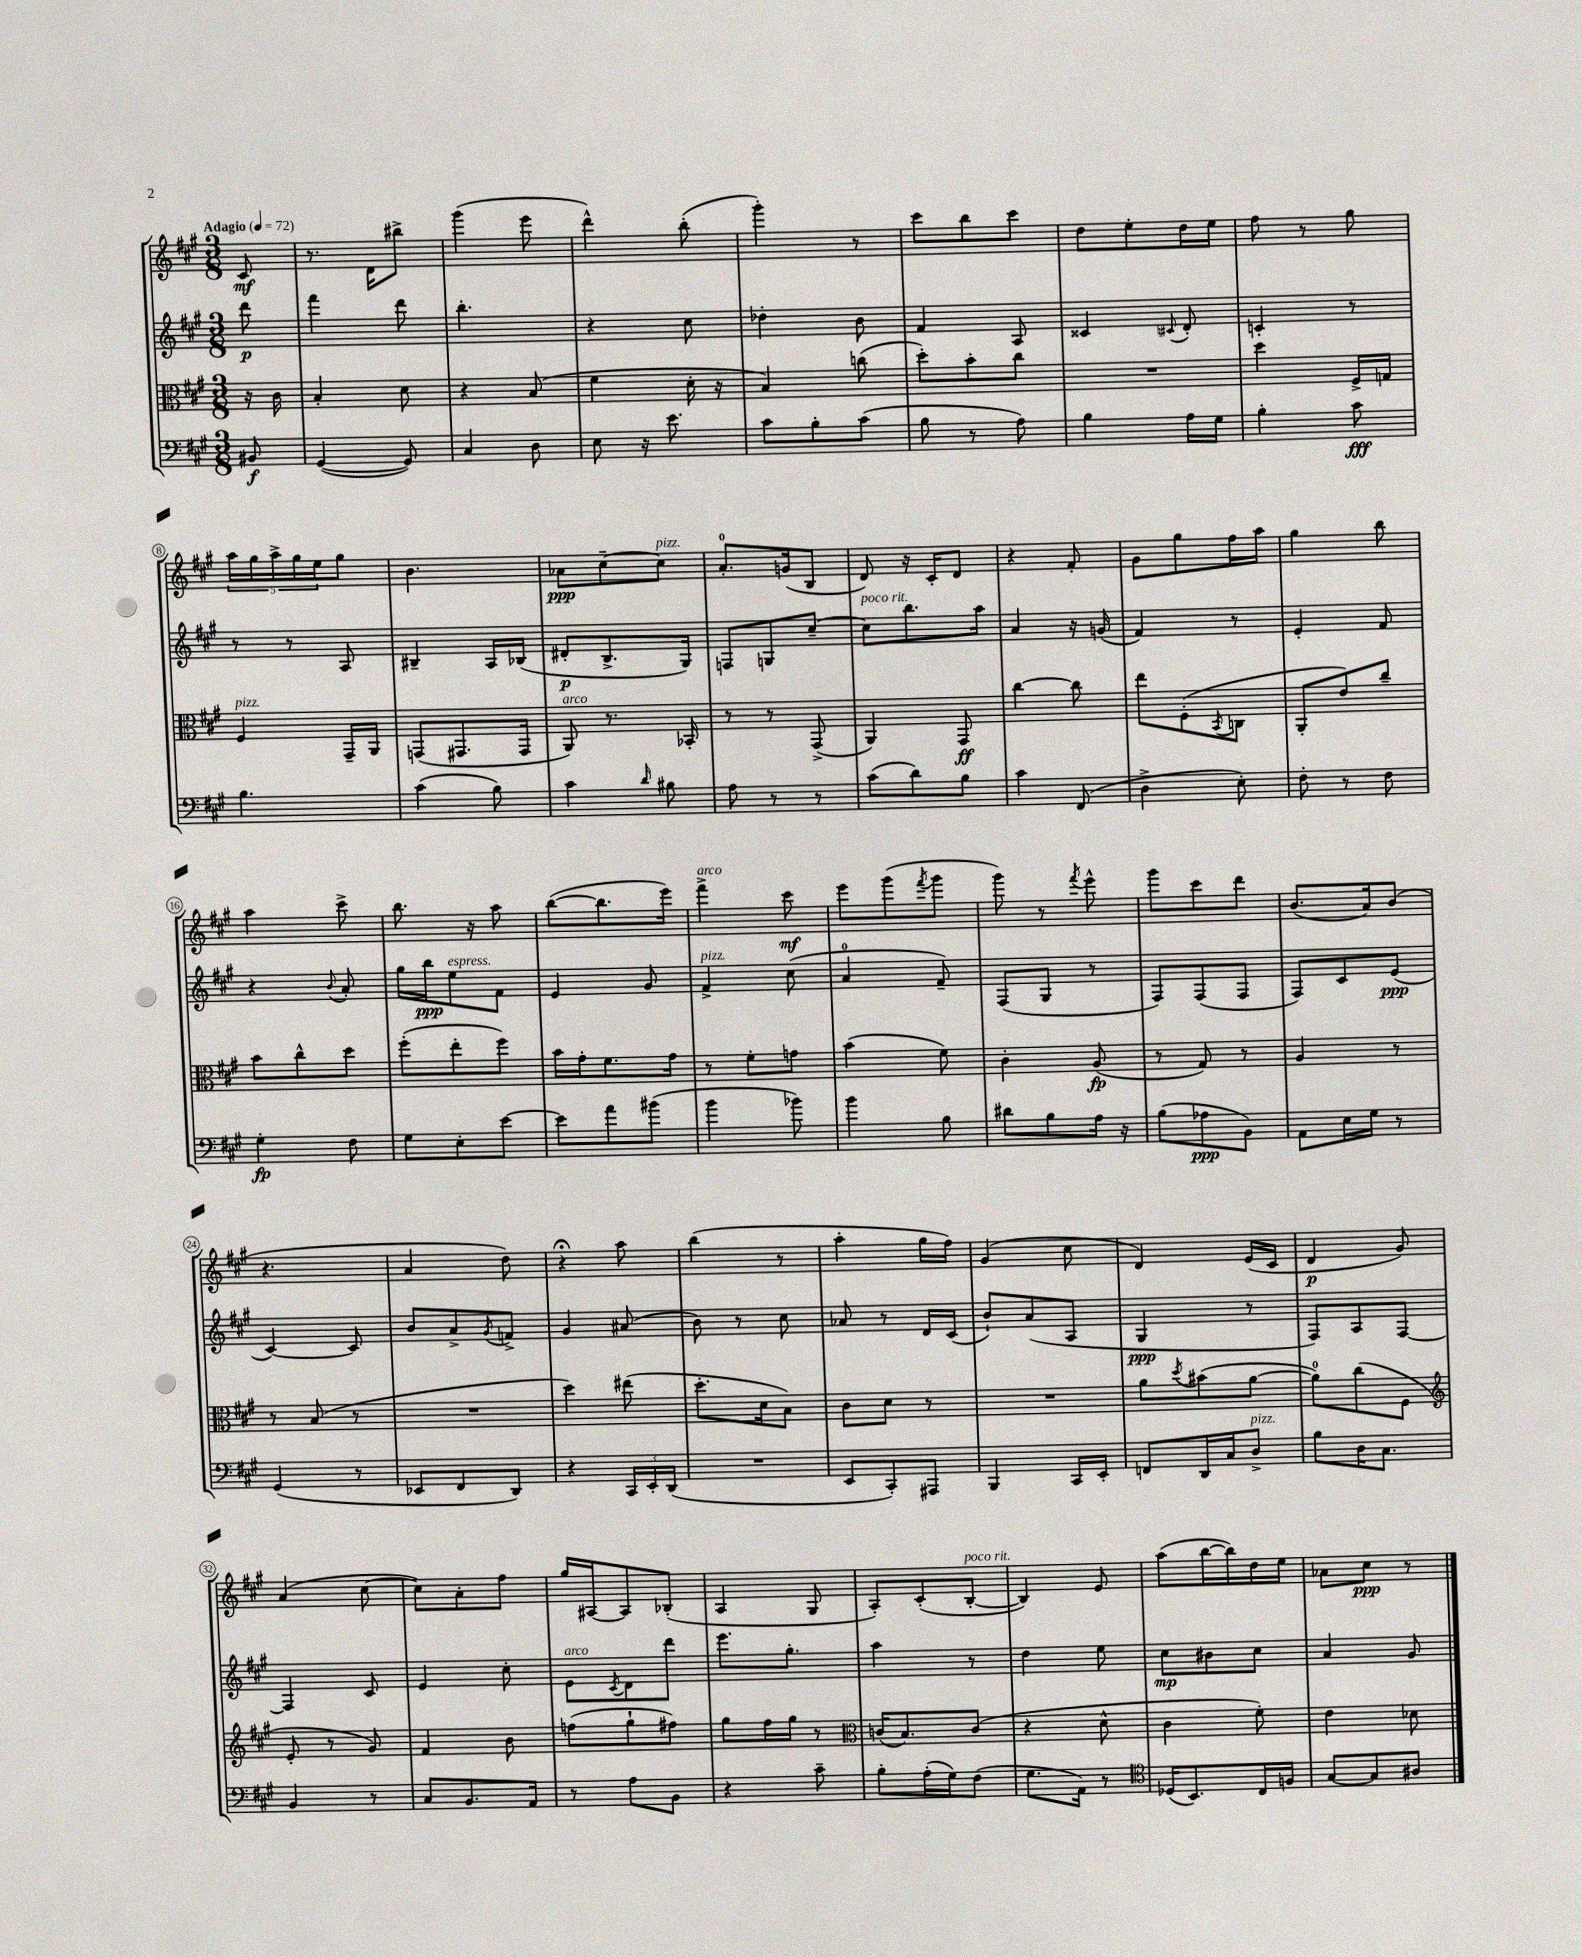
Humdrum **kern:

**kern	**kern	**kern	**kern
*staff4	*staff3	*staff2	*staff1
*clefF4	*clefC3	*clefG2	*clefG2
*k[f#c#g#]	*k[f#c#g#]	*k[f#c#g#]	*k[f#c#g#]
*M3/8	*M3/8	*M3/8	*M3/8
*MM72	*MM72	*MM72	*MM72
8BB#/	16r	8ddd\	8c#/
.	16c#\	.	.
=	=	=	=
([4GG#/	4B'/	4fff#\	8.r
.	.	.	16d\LK
8GG#/])	8d\	8ddd\	8bb#^\J
=	=	=	=
4C#/	4r	4.bb'\	(4ggg#\
8D\	(8B/	.	8eee\
=	=	=	=
8E\	4f#\	4r	4ddd^^\)
16r	.	.	.
8.e\	.	.	.
.	16d'\	8cc#\	(8bb'\
.	16r	.	.
=	=	=	=
8c#\L	4B/)	4dd-'\	4ggg#'\)
8B'\	.	.	.
(8c#\J	(8cc\	8b\	8r
=	=	=	=
8B\	8dd'\L)	4f#/	8ccc#\L
8r	8b'\	.	8bb\
8A\)	8cc#\J	8A/	8ccc#\J
=	=	=	=
4B\	4.r	4c##/	8dd\L
.	.	.	8ee'\
.	.	8qqc#/	.
16A\LL	.	8d'/	16dd\L
16G#\JJ	.	.	16ee\JJ
=	=	=	=
4B'\	4dd\	4c'/	8ff#\
.	.	.	8r
8c#\	16F#^/LL	8r	8gg#\
.	16G/JJ	.	.
=	=	=	=
4.B\	4F#/	8r	20aa\LL
.	.	.	20gg#\
.	.	.	20aa^\
.	.	8r	.
.	.	.	20gg#\
.	.	.	20ee\J
.	16GG#~/LL	8A/	8gg#\J
.	16AA/JJ	.	.
=	=	=	=
(4c#\	(8GG/L	4B#~/	4.b\
.	8.GG#/	.	.
8B\)	.	16A/LL	.
.	16GG#/Jk	(16B-/JJ	.
=	=	=	=
4c#\	8AA/)	8d#'/L	8a-\L
.	8.r	8.B^/	[8cc#~\
16qqd/	.	.	.
8B#\	.	.	8cc#\]J
.	16BB-'/	16G#/Jk)	.
=	=	=	=
8A\	8r	8F/L	8.a'/L
8r	8r	8G/	.
.	.	.	(16g/k
8r	(8GG#^/	[8cc#~/J	8B/J
=	=	=	=
(8c#\L	4AA/)	8cc#\]L	8d/)
8d\)	.	8.bb\	16r
.	.	.	16c#'/LK
8B\J	8GG#/	.	8d/J
.	.	16aa\Jk	.
=	=	=	=
4c#\	[4cc#\	4a/	4r
(8FF#/	8cc#\]	16r	8f#'/
.	.	(16g/	.
=	=	=	=
4D^\	8ee\L	4f#/)	8g#\L
.	(8F#'\	.	8gg#\
.	8qBB/	.	.
8E'\)	8C\J	8r	16ff#\L
.	.	.	16aa\JJ
=	=	=	=
8F#'\	8AA'/L	4e'/	4gg#\
8r	8e/)	.	.
8F#\	8cc#~/J	8f#/	8bb\
=	=	=	=
4G#'\	8b\L	4r	4aa\
.	8cc#^^\	.	.
.	.	8qqb/	.
8F#\	8dd\J	8a'/	8ccc#^\
=	=	=	=
8G#\L	(8ff#'\L	16gg#\LL	8.bb\
.	.	16bb\J	.
8E'\	8ee'\	8ee\	.
.	.	.	16r
[8e\J	8ff#\J)	8f#\J	8aa\
=	=	=	=
8e\]L	16b\LL	4e/	([8bb\L
.	16g#'\J	.	.
8a\	8.f#\	.	8.bb\]
(8b#\J	.	8g#/	.
.	16g#\Jk	.	16eee\Jk)
=	=	=	=
4b\	8r	4f#^/	4fff#^\
.	8f#'\L	.	.
8b-\)	8g\J	(8cc#\	8ccc#\
=	=	=	=
4b\	(4b\	4a/	8eee\L
.	.	.	(8ggg#\
.	.	.	8qfff#/
8B\	8f#\)	8f#~/)	8ggg#\J
=	=	=	=
8d#\L	4c#'\	(8F#/L	8ggg#\)
8B\	.	8G#/J	8r
.	.	.	8qfff#/
16A\Jk	(8A/	8r	8eee^^\
16r	.	.	.
=	=	=	=
(8B\L	8r	8F#/L)	8ggg#\L
8A-\	8G#/)	(8F#/	8ccc#\
8BB\J)	8r	8F#/J	8ddd\J
=	=	=	=
8AA\L	4A/	8F#/L)	(8.b/L
16E\L	.	8c#/	.
16G#\JJ	.	.	16a/k)
8r	8r	(8e/J	(8b/J
=	=	=	=
(4GG#/	8r	[4c#/)	4.r
.	(8B/	.	.
8r	8r	8c#/]	.
=	=	=	=
8EE-/L	4.r	8b/L	4a/
8FF#/	.	8a^/	.
.	.	8qg#/	.
8DD/J)	.	8f^/J	8dd\)
=	=	=	=
4r	4dd\)	4g#/	4r;
24CC#/LL	(8ee#\	(8a#/	8aa\
24EE'/	.	.	.
(24DD/JJ	.	.	.
=	=	=	=
4.r	8.dd'\L	8b\)	(4bb\
.	.	8r	.
.	16d\k	.	.
.	8B\J)	8cc#\	8r
=	=	=	=
8EE/L	8c#\L	8a-/	4aa'\
8CC#'/)	8d\J	8r	.
8AAA#/J	8r	16d/LL	16gg#\LL
.	.	(16c#/JJ	16ff#\JJ)
=	=	=	=
4BBB/	4.r	8b`/L)	(4g#/
.	.	(8a/	.
16CC#/LL	.	8A/J	8cc#\
16EE'/JJ	.	.	.
=	=	=	=
8FF/L	8a\L	4G#/	4d/)
.	8qdd/	.	.
16DD/L	(8b#\	.	.
16C#/J	.	.	.
8D^/J	[8a\J	8r	(16e/LL
.	.	.	16c#/JJ
=	=	=	=
8B\L	8a\]L)	8F#/L)	4d/
16D\K	(8cc#\	8A/	.
8.C#\J	.	.	.
.	8F#\J	[8F#/J	8g#/)
=	=	=	=
*	*clefG2	*	*
4BB/	8e'/	4F#/]	(4a/
.	8r	.	.
8r	8g#/)	8c#/	[8cc#\
=	=	=	=
8C#/L	4f#/	4e/	8cc#\]L)
8.BB/	.	.	8a'\
.	8b\	8cc#'\	8ff#\J
16AA/Jk	.	.	.
=	=	=	=
8r	(8ff\L	8e\L	16gg#/LL
.	.	.	[16A#/J
.	.	8qc#/	.
8A\L	8gg#`\	8d\	8A#/]
8BB\J	8ff#\J)	8ddd\J	(8B-'/J
=	=	=	=
4r	8gg#\L	8.eee\L	4A/
.	16ff#\L	.	.
.	16gg#\JJ	8.gg#'\J	.
8c#~\	8r	.	8G#/
=	=	=	=
*	*clefC3	*	*
8B'\L	(16c/LK	4aa\	8A'/L)
.	8.B/)	.	.
(16A'\L	.	.	(8c#'/
16G#\J)	.	.	.
(8F#\J	(8c/J	8r	[8B'/J
=	=	=	=
8.G#\L	4r	4dd\	4B/])
16AA\Jk)	.	.	.
8r	8d^^\	8ee\	8e/
=	=	=	=
*clefC4	*	*	*
(16D-/LK	4c#\	8cc#\L	(8aa\L
8.BB/)	.	.	.
.	.	8b#\	[16bb\L
.	.	.	16bb\])
16C#/L	8f#'\)	8cc#\J	16dd\
16F/JJ	.	.	16ee\JJ
=	=	=	=
[8G#/L	4e\	4a/	8a-\L
8G#/]	.	.	8cc#\J
8A#/J	8d-\	8g#/	8r
==	==	==	==
*-	*-	*-	*-
